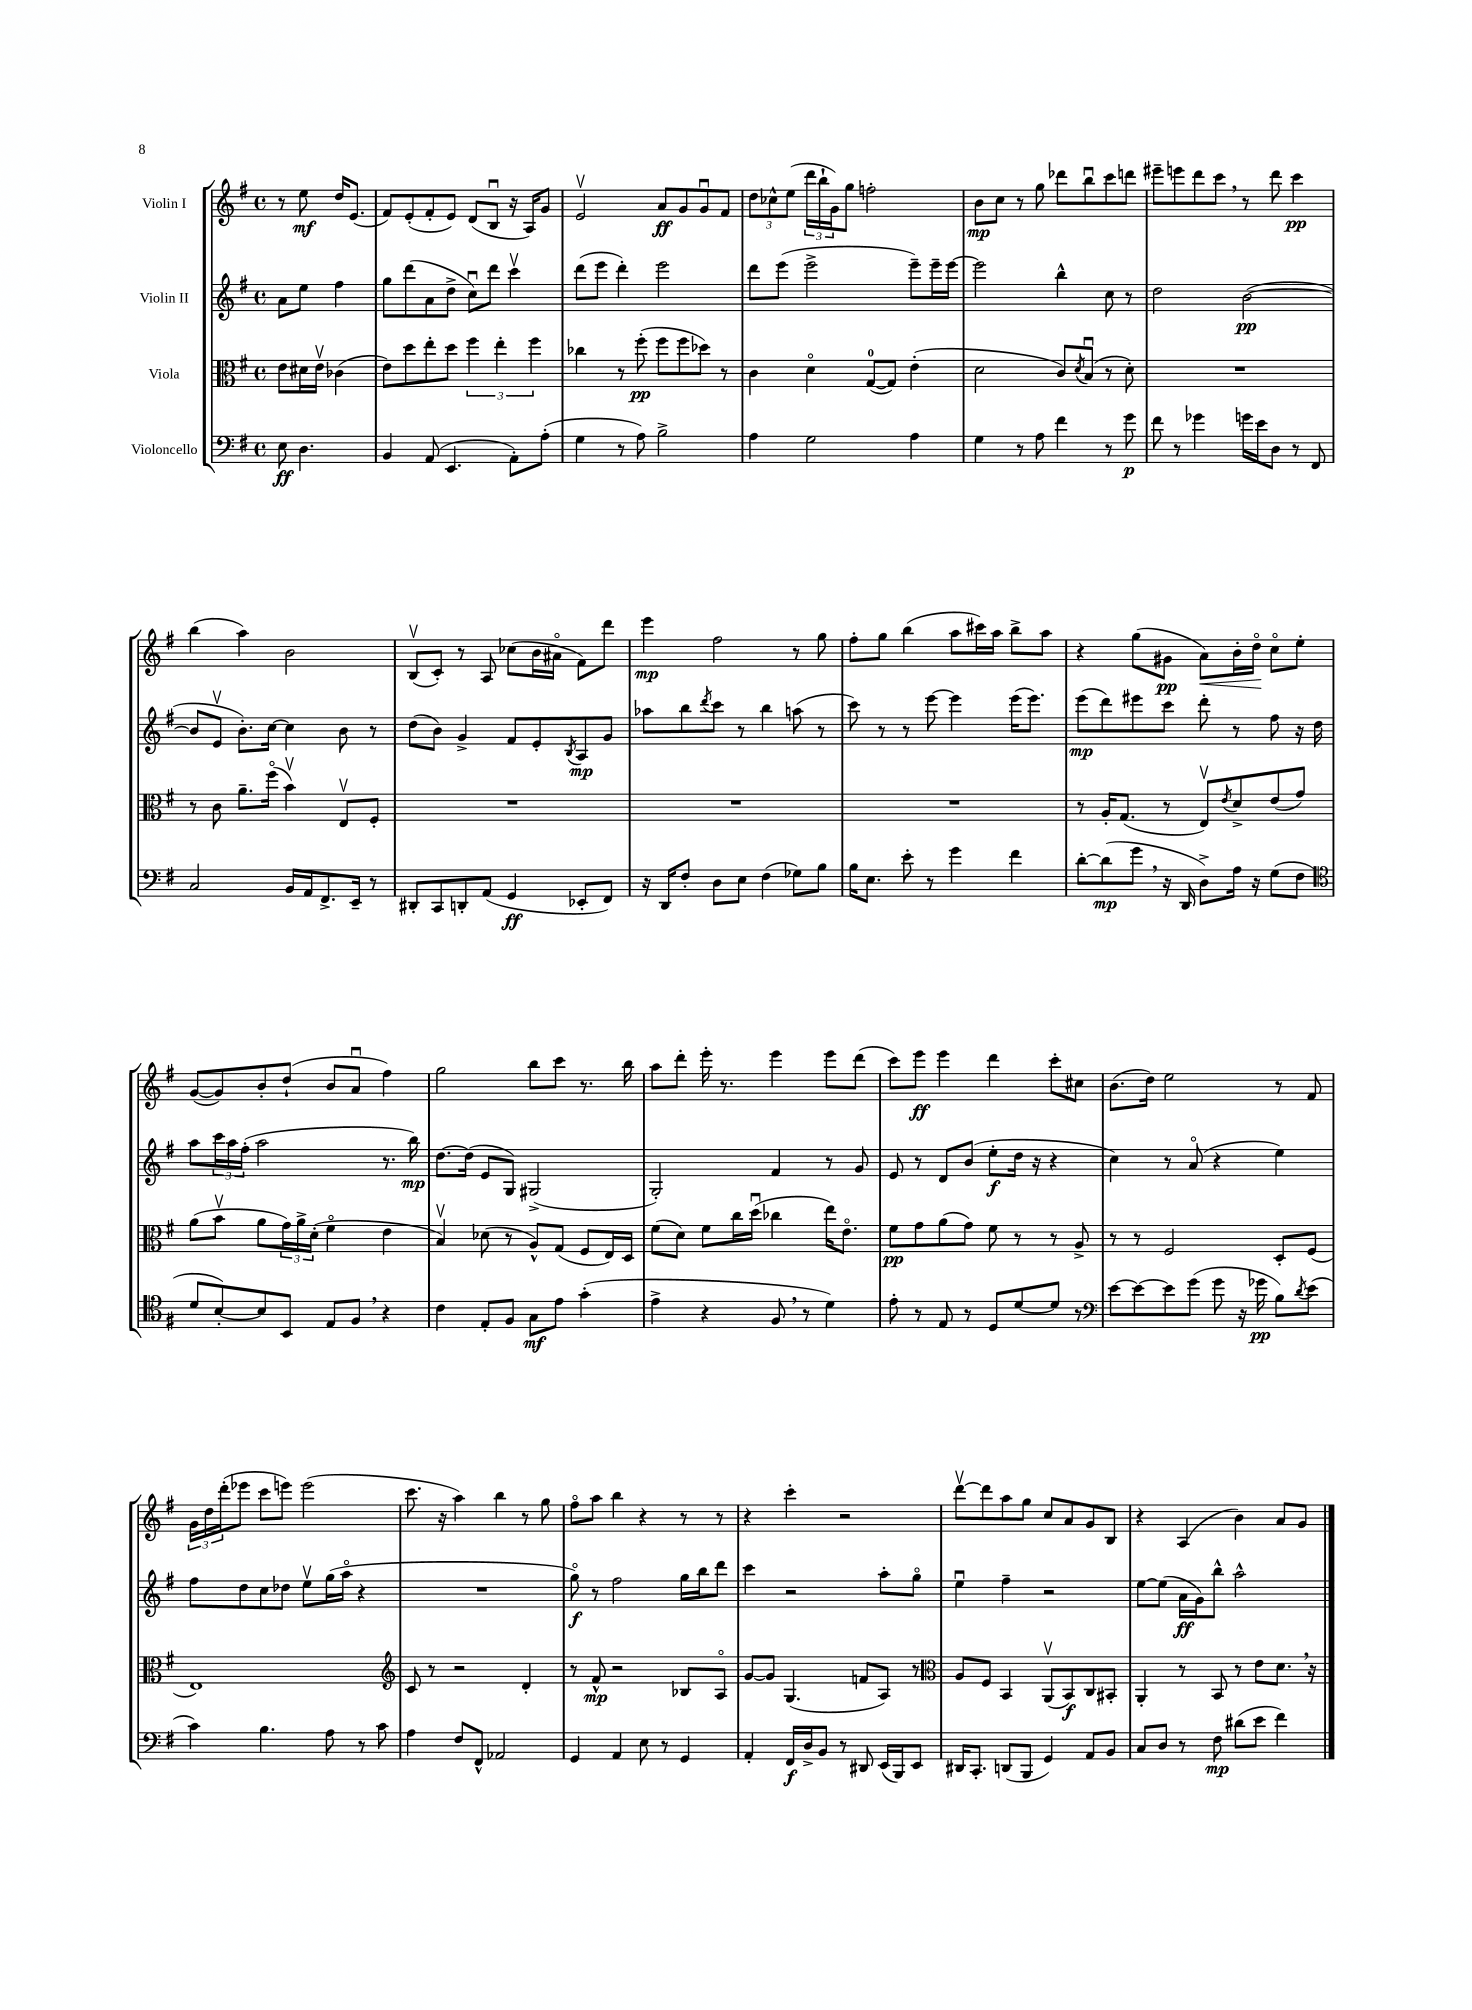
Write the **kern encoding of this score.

**kern	**dynam	**kern	**dynam	**kern	**dynam	**kern	**dynam
*part4	*part4	*part3	*part3	*part2	*part2	*part1	*part1
*staff4	*staff4	*staff3	*staff3	*staff2	*staff2	*staff1	*staff1
*I"Violoncello	*	*I"Viola	*	*I"Violin II	*	*I"Violin I	*
*clefF4	*	*clefC3	*	*clefG2	*	*clefG2	*
*k[f#]	*	*k[f#]	*	*k[f#]	*	*k[f#]	*
*M4/4	*	*M4/4	*	*M4/4	*	*M4/4	*
*met(c)	*	*met(c)	*	*met(c)	*	*met(c)	*
=	=	=	=	=	=	=	=
8E\	ff	8e\L	.	8a\L	.	8r	.
4.D\	.	16d#X\L	.	8ee\J	.	8ee\	mf
.	.	16ev\JJ	.	.	.	.	.
.	.	(4c-X\	.	4ff#\	.	16dd/KL	.
.	.	.	.	.	.	(8.e/J	.
=1	=1	=1	=1	=1	=1	=1	=1
4BB/	.	8e\L)	.	8gg\L	.	8f#/L)	.
.	.	8dd\	.	(8ddd\	.	(8e'/	.
(8AA/	.	8ee'\	.	8a\	.	8f#'/	.
4.EE/	.	8dd\J	.	8dd^\J	.	8e/J)	.
.	.	6ff#\	.	8ccu\L)	.	(8d/L	.
.	.	.	.	8ddd\J	.	8Bu/J	.
.	.	6ee'\	.	.	.	.	.
8AA'\L)	.	.	.	4cccv\	.	16r	.
.	.	.	.	.	.	16A/KL)	.
.	.	6ff#\	.	.	.	.	.
(8A'\J	.	.	.	.	.	8g/J	.
=2	=2	=2	=2	=2	=2	=2	=2
4G\	.	4cc-X\	.	(8ddd\L	.	2ev/	.
.	.	.	.	8eee\J	.	.	.
8r	.	8r	.	4ddd'\)	.	.	.
8A\)	.	(8ff#'\	pp	.	.	.	.
2B^\	.	8ff#\L	.	2eee\	.	8a/L	ff
.	.	8ff#\	.	.	.	8g/	.
.	.	8dd-X\J)	.	.	.	8gu/	.
.	.	8r	.	.	.	8f#/J	.
=3	=3	=3	=3	=3	=3	=3	=3
4A\	.	4c\	.	8ddd\L	.	12dd\L	.
.	.	.	.	.	.	12cc-X^^\	.
.	.	.	.	(8eee\J	.	.	.
.	.	.	.	.	.	(12ee\J	.
2G\	.	4d\	.	2eee^\	.	24ddd\LL	.
.	.	.	.	.	.	24bb`\	.
.	.	.	.	.	.	24g\J)	.
.	.	.	.	.	.	8gg\J	.
.	.	([8G/L	.	.	.	2ffn'\	.
.	.	8G/J])	.	.	.	.	.
4A\	.	(4e'\	.	8eee~\L)	.	.	.
.	.	.	.	16eee~\L	.	.	.
.	.	.	.	[16eee\JJ	.	.	.
=4	=4	=4	=4	=4	=4	=4	=4
4G\	.	2d\	.	2eee\]	.	8b\L	mp
.	.	.	.	.	.	8cc\J	.
8r	.	.	.	.	.	8r	.
8A\	.	.	.	.	.	8gg\	.
4f#\	.	8c/L)	.	4bb^^\	.	8ddd-X\L	.
.	.	8qd/	.	.	.	.	.
.	.	(8Bu/J	.	.	.	8bbu\	.
8r	.	8r	.	8cc\	.	8ccc\	.
8g\	p	8d'\)	.	8r	.	8dddn\J	.
=5	=5	=5	=5	=5	=5	=5	=5
8f#\	.	1r	.	2dd\	.	8eee#X~\L	.
8r	.	.	.	.	.	8eeen\	.
4g-X\	.	.	.	.	.	8ddd\	.
.	.	.	.	.	.	8ccc,\J	.
16gn\LL	.	.	.	([2b\	pp	8r	.
16e\J	.	.	.	.	.	.	.
8D\J	.	.	.	.	.	8ddd\	.
8r	.	.	.	.	.	4ccc\	pp
8FF#/	.	.	.	.	.	.	.
!!LO:LB:g=z
=6	=6	=6	=6	=6	=6	=6	=6
2C/	.	8r	.	8b/L]	.	(4bb\	.
.	.	8c\	.	8ev/J	.	.	.
.	.	8.a~\L	.	8.b'\L)	.	4aa\)	.
.	.	(16ff#\Jk	.	[16cc\Jk	.	.	.
16BB/LL	.	4bv\)	.	4cc\]	.	2b\	.
16AA/J	.	.	.	.	.	.	.
8.FF#^/	.	.	.	.	.	.	.
.	.	8Ev/L	.	8b\	.	.	.
16EE~/Jk	.	.	.	.	.	.	.
8r	.	8F#'/J	.	8r	.	.	.
=7	=7	=7	=7	=7	=7	=7	=7
8DD#X'/L	.	1r	.	(8dd\L	.	(8Bv/L	.
8CC/	.	.	.	8b\J)	.	8c'/J)	.
8DDn'/	.	.	.	4g^/	.	8r	.
(8AA/J	.	.	.	.	.	8A/	.
4GG/	ff	.	.	8f#/L	.	(8cc-X\L	.
.	.	.	.	8e'/	.	16b\L	.
.	.	.	.	.	.	16a#X\JJ	.
.	.	.	.	8qB/	.	.	.
8EE-X'/L	.	.	.	8A/	mp	8f#\L)	.
8FF#/J)	.	.	.	8g/J	.	8ddd\J	.
=8	=8	=8	=8	=8	=8	=8	=8
16r	.	1r	.	8aa-X\L	.	4eee\	mp
16DD/KL	.	.	.	.	.	.	.
8F#'/J	.	.	.	8bb\	.	.	.
.	.	.	.	8qddd/	.	.	.
8D\L	.	.	.	8ccc\J	.	2ff#\	.
8E\J	.	.	.	8r	.	.	.
(4F#\	.	.	.	4bb\	.	.	.
8G-X\L)	.	.	.	(8aan\	.	8r	.
8B\J	.	.	.	8r	.	8gg\	.
=9	=9	=9	=9	=9	=9	=9	=9
16B\KL	.	1r	.	8ccc\)	.	8ff#'\L	.
8.E\J	.	.	.	.	.	.	.
.	.	.	.	8r	.	8gg\J	.
8e'\	.	.	.	8r	.	(4bb\	.
8r	.	.	.	[8eee\	.	.	.
4g\	.	.	.	4eee\]	.	8aa\L	.
.	.	.	.	.	.	16ccc#X\L)	.
.	.	.	.	.	.	16aa\JJ	.
4f#\	.	.	.	(16eee\KL	.	8bb^\L	.
.	.	.	.	8.eee\J)	.	.	.
.	.	.	.	.	.	8aa\J	.
=10	=10	=10	=10	=10	=10	=10	=10
[8d'\L	.	8r	.	(8eee\L	mp	4r	.
(8d\]	mp	16A'/KL	.	8ddd\)	.	.	.
.	.	(8.G/J	.	.	.	.	.
8g,\J	.	.	.	8eee#X\	.	(8gg\L	.
16r	.	8r	.	8ccc\J	.	8g#X\J	pp
16DD/	.	.	.	.	.	.	.
!	!	!	!	!	!	!	!LO:HP:b
8D^\L)	.	8Ev/L)	.	8ddd'\	.	8a\L)	<
.	.	8qe/	.	.	.	.	.
16A\Jk	.	8d^/	.	8r	.	16b'\L	.
16r	.	.	.	.	.	16dd\JJ	.
(8G\L	.	(8e/	.	8ff#\	.	8cc\L	[
8F#\J	.	8g/J)	.	16r	.	8ee'\J	.
.	.	.	.	16dd\	.	.	.
!!LO:LB:g=z
=11	=11	=11	=11	=11	=11	=11	=11
*clefC4	*	*	*	*	*	*	*
8d/L	.	(8a\L	.	8aa\L	.	([8g/L	.
[8B'/)	.	8bv\J	.	24ccc\L	.	8g/])	.
.	.	.	.	24aa\	.	.	.
.	.	.	.	(24ff#'\JJ	.	.	.
8B/]	.	8a\L	.	2aa\	.	8b'/	.
8BB/J	.	24g\L)	.	.	.	(8dd`/J	.
.	.	24a^\	.	.	.	.	.
.	.	(24d'\JJ	.	.	.	.	.
8E/L	.	4f#\	.	.	.	8b/L	.
8F#,/J	.	.	.	.	.	8au/J	.
4r	.	4e\	.	8.r	.	4ff#\)	.
.	.	.	.	16bb\)	mp	.	.
=12	=12	=12	=12	=12	=12	=12	=12
4c\	.	4Bv/)	.	[8.dd\L	.	2gg\	.
.	.	.	.	(16dd\Jk]	.	.	.
8E'/L	.	(8d-X\	.	8e/L	.	.	.
8F#/J	.	8r	.	8G/J)	.	.	.
8G\L	mf	8A^^/L)	.	(2G#X^/	.	8bb\L	.
8e\J	.	(8G/J	.	.	.	8ccc\J	.
(4g'\	.	8F#/L	.	.	.	8.r	.
.	.	16E/L)	.	.	.	.	.
.	.	16D/JJ	.	.	.	16bb\	.
=13	=13	=13	=13	=13	=13	=13	=13
4e^\	.	(8f#\L	.	2G'/)	.	8aa\L	.
.	.	8d\J)	.	.	.	8ddd'\J	.
4r	.	8f#\L	.	.	.	16eee'\	.
.	.	.	.	.	.	8.r	.
.	.	16cc\L	.	.	.	.	.
.	.	(16ddu\JJ	.	.	.	.	.
8F#,/	.	4cc-X\	.	4f#/	.	4eee\	.
8r	.	.	.	.	.	.	.
4d\)	.	16ee\KL)	.	8r	.	8eee\L	.
.	.	8.e\J	.	.	.	.	.
.	.	.	.	8g/	.	(8ddd\J	.
=14	=14	=14	=14	=14	=14	=14	=14
8e'\	.	8f#\L	pp	8e/	.	8ccc\L)	.
8r	.	8g\	.	8r	.	8eee\J	ff
8E/	.	(8a\	.	8d/L	.	4eee\	.
8r	.	8g\J)	.	(8b/J	.	.	.
8D/L	.	8f#\	.	8ee'\L	f	4ddd\	.
[8d/	.	8r	.	16dd\Jk	.	.	.
.	.	.	.	16r	.	.	.
8d/J]	.	8r	.	4r	.	8ccc'\L	.
8r	.	8A^/	.	.	.	8cc#X\J	.
=15	=15	=15	=15	=15	=15	=15	=15
*clefF4	*	*	*	*	*	*	*
[8e\L	.	8r	.	4cc\)	.	(8.b\L	.
8e\_	.	8r	.	.	.	.	.
.	.	.	.	.	.	16dd\Jk)	.
8e\]	.	2F#/	.	8r	.	2ee\	.
(8g\J	.	.	.	(8a/	.	.	.
8g\	.	.	.	4r	.	.	.
16r	.	.	.	.	.	.	.
16g-X\	pp	.	.	.	.	.	.
8B\L)	.	8D'/L	.	4ee\)	.	8r	.
8qd/	.	.	.	.	.	.	.
(8e\J	.	(8F#/J	.	.	.	8f#/	.
!!LO:LB:g=z
=16	=16	=16	=16	=16	=16	=16	=16
4c\)	.	1E)	.	8ff#\L	.	24g\LL	.
.	.	.	.	.	.	24dd\	.
.	.	.	.	.	.	(24ddd'\J	.
.	.	.	.	8dd\	.	8eee-X\J	.
4.B\	.	.	.	8cc\	.	8ccc\L	.
.	.	.	.	8dd-X\J	.	8eeen\J)	.
.	.	.	.	8eev\L	.	(2eee\	.
8A\	.	.	.	(16gg\L	.	.	.
.	.	.	.	16aa\JJ	.	.	.
8r	.	.	.	4r	.	.	.
8c\	.	.	.	.	.	.	.
=17	=17	=17	=17	=17	=17	=17	=17
*	*	*clefG2	*	*	*	*	*
4A\	.	8c/	.	1r	.	8.ccc\	.
.	.	8r	.	.	.	.	.
.	.	.	.	.	.	16r	.
8F#/L	.	2r	.	.	.	4aa\)	.
8FF#^^/J	.	.	.	.	.	.	.
2AA-X/	.	.	.	.	.	4bb\	.
.	.	4d'/	.	.	.	8r	.
.	.	.	.	.	.	8gg\	.
=18	=18	=18	=18	=18	=18	=18	=18
4GG/	.	8r	.	8gg\)	f	8ff#\L	.
.	.	8f#^^/	mp	8r	.	8aa\J	.
4AA/	.	2r	.	2ff#\	.	4bb\	.
8E\	.	.	.	.	.	4r	.
8r	.	.	.	.	.	.	.
4GG/	.	8B-X/L	.	16gg\LL	.	8r	.
.	.	.	.	16bb\J	.	.	.
.	.	8A/J	.	8ddd\J	.	8r	.
=19	=19	=19	=19	=19	=19	=19	=19
4AA'/	.	[8g/L	.	4ccc\	.	4r	.
.	.	8g/J]	.	.	.	.	.
16FF#/LL	f	(4.G/	.	2r	.	4ccc'\	.
16D^/J	.	.	.	.	.	.	.
8BB/J	.	.	.	.	.	.	.
8r	.	.	.	.	.	2r	.
8DD#X/	.	8fn/L	.	.	.	.	.
(16EE/LL	.	8A/J)	.	8aa'\L	.	.	.
16BBB/J)	.	.	.	.	.	.	.
8EE/J	.	8r	.	8gg\J	.	.	.
=20	=20	=20	=20	=20	=20	=20	=20
*	*	*clefC3	*	*	*	*	*
16DD#X/KL	.	8A/L	.	4eeu\	.	[8dddv\L	.
8.CC'/J	.	.	.	.	.	.	.
.	.	8F#/J	.	.	.	8ddd\]	.
(8DDn/L	.	4BB/	.	4ff#~\	.	8aa\	.
8BBB/J	.	.	.	.	.	8gg\J	.
4GG/)	.	(8AAv/L	.	2r	.	8cc/L	.
.	.	8BB/)	f	.	.	8a/	.
8AA/L	.	8C/	.	.	.	8g/	.
8BB/J	.	8BB#X'/J	.	.	.	8B/J	.
=21	=21	=21	=21	=21	=21	=21	=21
8C/L	.	4AA'/	.	[8ee\L	.	4r	.
8D/J	.	.	.	(8ee\J]	.	.	.
8r	.	8r	.	16a\LL	ff	(4A/	.
.	.	.	.	16g\J)	.	.	.
8F#\	mp	8BB/	.	8bb^^\J	.	.	.
(8d#X\L	.	8r	.	2aa^^\	.	4b\)	.
8e\J	.	8e\L	.	.	.	.	.
4f#\)	.	8.d,\J	.	.	.	8a/L	.
.	.	.	.	.	.	8g/J	.
.	.	16r	.	.	.	.	.
==	==	==	==	==	==	==	==
*-	*-	*-	*-	*-	*-	*-	*-
